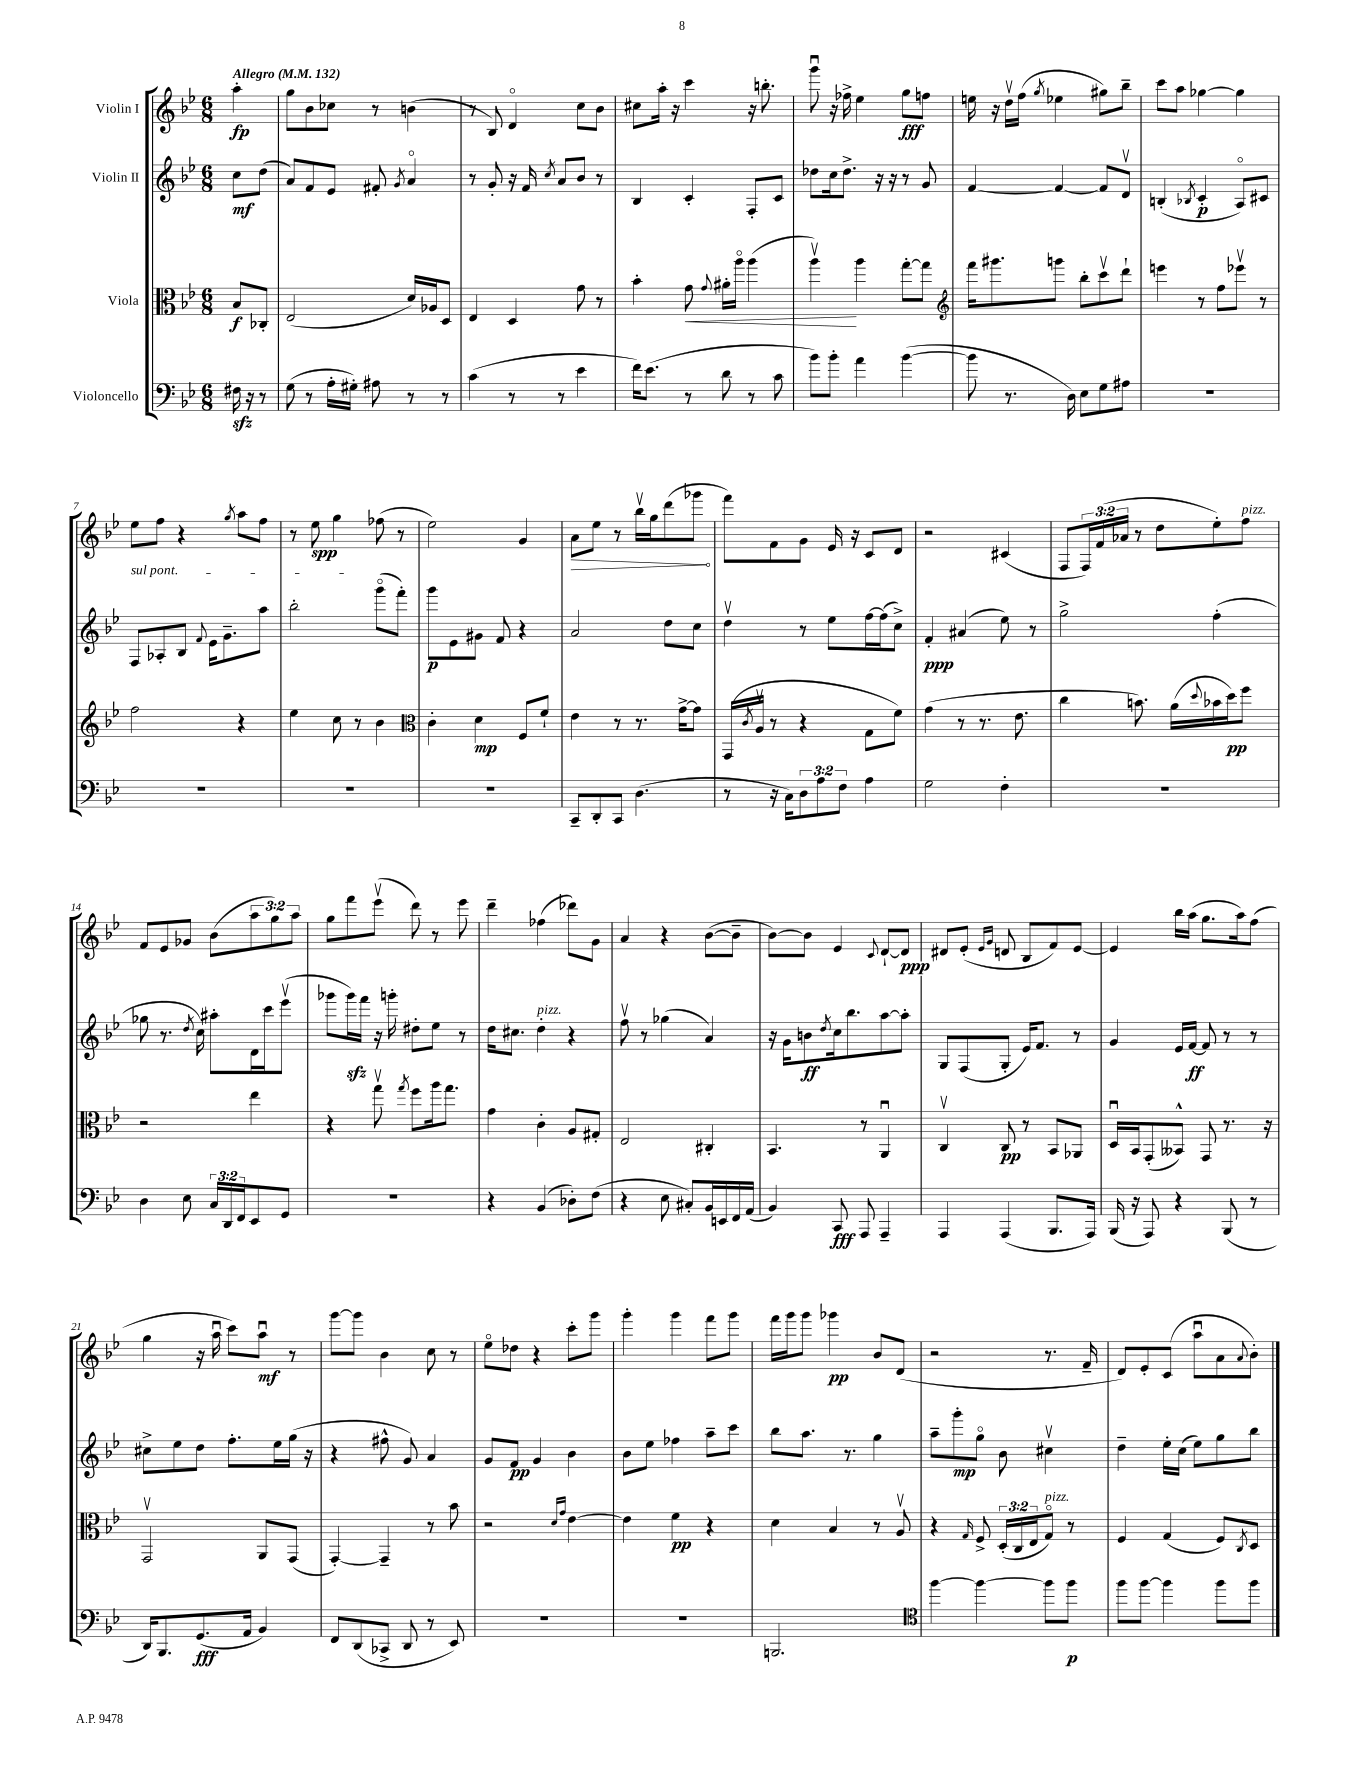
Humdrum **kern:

**kern	**kern	**kern	**kern
*staff4	*staff3	*staff2	*staff1
*clefF4	*clefC3	*clefG2	*clefG2
*k[b-e-]	*k[b-e-]	*k[b-e-]	*k[b-e-]
*M6/8	*M6/8	*M6/8	*M6/8
*MM132	*MM132	*MM132	*MM132
16F#	8B-	8cc	4aa'
16r	.	.	.
8r	8C-'	(8dd	.
=	=	=	=
(8G	(2E-	8a)	8gg
8r	.	8f	8b-
16A'	.	8e-	8cc-
16G#')	.	.	.
8A#	.	8f#'	8r
.	.	8qg	.
8r	16d)	4ao	(4b
.	16A-	.	.
8r	8D	.	.
=	=	=	=
(4c	4E-	8r	8r
.	.	8g'	8B-)
8r	4D	16r	4do
.	.	16f	.
.	.	8qcc	.
8r	.	8a	.
4e-	8g	8b-	8cc
.	8r	8r	8b-
=	=	=	=
16f)	4b-'	4B-	8cc#
(8.e-	.	.	.
.	.	.	16aa'
.	.	.	16r
8r	8g	4c'	4ccc
.	8qqg	.	.
8d	16a#'	.	.
.	16aao	.	.
8r	(4aa	8F'	16r
.	.	.	8.bb'
8c	.	8c	.
=	=	=	=
8b-)	4aav)	8dd-	8gggu
8b-'	.	16cc	16r
.	.	8.dd-^	16ff-^
4a	4aa	.	4ee-
.	.	16r	.
.	.	16r	.
([4b-	[8gg'	8r	8gg
.	8gg]	8g	8ff
=	=	=	=
*	*clefG2	*	*
8b-]	16fff	[4f	16ee
.	8.ggg#	.	16r
8.r	.	.	16ddv
.	.	.	(16ff
.	.	.	8qgg
.	8ggg	4f_	4ee-
16D)	.	.	.
8E-	8bb-'	.	.
8G	8cccv	8f]	8gg#)
8A#	8ddd`	8dv	8bb-~
=	=	=	=
2.r	4eee	(4B'	8ccc
.	.	.	8aa
.	.	8qB-	.
.	8r	4c'	[4gg-
.	8ff	.	.
.	8eee-v	8Ao)	4gg-]
.	8r	8c#	.
=	=	=	=
2.r	2ff	8F	8ee-
.	.	8A-'	8ff
.	.	8B-	4r
.	.	8qqf	.
.	.	16e-	.
.	.	8.g~	.
.	.	.	8qgg
.	4r	.	8aa
.	.	8aa	8ff
=	=	=	=
2.r	4ee-	2bb-'	8r
.	.	.	8ee-
.	8cc	.	4gg
.	8r	.	.
.	4b-	(8gggo	(8ff-
.	.	8fff')	8r
=	=	=	=
*	*clefC3	*	*
2.r	4c'	8ggg	2ee-)
.	.	8e-	.
.	4d	8g#	.
.	.	8f	.
.	8F	4r	4g
.	8f`	.	.
=	=	=	=
8CC~	4e-	2a	8a
8DD'	.	.	8ee-
8CC	8r	.	8r
(4.D	8.r	.	16bb-v
.	.	.	16gg
.	.	8dd	(8ddd
.	[16g^	.	.
.	8g]	8cc	8ggg-
=	=	=	=
8r	(16GG	4ddv	8fff)
.	8qc	.	.
.	16Av	.	.
16r	8r	.	8f
16C)	.	.	.
12D	4r	8r	8g
12A	.	.	.
.	.	8ee-	16e-
12F	.	.	.
.	.	.	16r
4A	8G	[16ff	8c
.	.	(16ff]	.
.	8f)	8cc^)	8d
=	=	=	=
2G	(4g	4f'	2r
.	8r	(4a#	.
.	8.r	.	.
4F'	.	8ee-)	(4c#
.	8.e-	.	.
.	.	8r	.
=	=	=	=
2.r	4cc	2gg^	8F
.	.	.	24F)
.	.	.	(24f
.	.	.	24a-
.	8.b)	.	8r
.	.	.	8dd
.	(16a	.	.
.	8qqdd	.	.
.	16b-	(4ff'	8ee-')
.	16dd)	.	.
.	8ff	.	8ff
=	=	=	=
4D	2r	8gg-	8f
.	.	8.r	8e-
8E-	.	.	8g-
.	.	8qdd	.
.	.	16cc)	.
24C	.	8aa#'	(8b-
24DD	.	.	.
24FF	.	.	.
8EE-	4ee-	16d	12aa
.	.	16ccc	.
.	.	.	12gg)
8GG	.	(8eee-v	.
.	.	.	12aa
=	=	=	=
2.r	4r	8ggg-	8gg
.	.	16ggg-)	8fff
.	.	16fff	.
.	8ggv	16r	(8eee-v
.	.	16ggg'	.
.	8qgg	.	.
.	8ff	8dd#'	8ddd)
.	16aa	8ee-	8r
.	8.gg	.	.
.	.	8r	8eee-
=	=	=	=
4r	4g	16dd	4ddd~
.	.	8.cc#	.
(4BB-	4c'	4dd'	(4ff-
8D-')	8A	4r	8ddd-)
(8F	8G#'	.	8g
=	=	=	=
4r	2E-	8ffv	4a
.	.	8r	.
8E-	.	(4gg-	4r
8C#')	.	.	.
16BB-	4C#'	4a)	([8b-
16EE	.	.	.
16FF	.	.	8b-~]
(16AA	.	.	.
=	=	=	=
4BB-)	4.BB-	16r	[8b-)
.	.	16g	.
.	.	8b	8b-]
.	.	8qdd	.
8CC	.	16cc	4e-
.	.	8.bb-	.
8AAA	8r	.	.
.	.	.	8qqc
4AAA~	4AAu	[8aa	[8d`
.	.	8aa']	8d]
=	=	=	=
4AAA	4Cv	8G	8d#
.	.	(8F	(8e-'
.	.	.	16qqe-
.	.	.	16qqg
(4AAA	8C	8G'	8d
.	8r	16e-)	8B-
.	.	8.f	.
8.BBB-	8BB-	.	8f)
.	8AA-	8r	[8e-
16AAA)	.	.	.
=	=	=	=
(16BBB-	16Du	4g	4e-]
16r	16BB-	.	.
8AAA)	(8GG'	.	.
4r	8BB--^^)	16e-	16bb-
.	.	[16f	(16aa
.	8GG	8f]	8.gg
(8BBB-	8.r	8r	.
.	.	.	16aa)
8r	.	8r	(8ff
.	16r	.	.
=	=	=	=
16DD)	2GGv	8cc#^	4gg
8.BBB-	.	.	.
.	.	8ee-	.
(8.GG	.	8dd	16r
.	.	.	16aau
.	.	8.ff'	8ccc)
16AA	.	.	.
4BB-)	8AA	.	8aau
.	.	16ee-	.
.	(8GG	(16gg	8r
.	.	16r	.
=	=	=	=
8FF	[4GG')	4r	[8ggg
(8DD	.	.	8ggg]
8CC-^	4GG~]	8ff#^^	4b-
8DD	.	8g)	.
8r	8r	4a	8cc
8EE-)	8b-	.	8r
=	=	=	=
2.r	2r	8g	8ee-o
.	.	8f	8dd-
.	.	4g	4r
.	16qqd	.	.
.	16qqg	.	.
.	[4e-	4b-	8ccc'
.	.	.	8ggg
=	=	=	=
2.r	4e-]	8b-	4ggg'
.	.	8ee-	.
.	4f	4ff-	4ggg
.	4r	8aa~	8fff
.	.	8ccc	8ggg
=	=	=	=
2.BBB	4d	8bb-	16fff
.	.	.	16ggg
.	.	8.aa	8ggg
.	4B-	.	4ggg-
.	.	8.r	.
.	8r	4gg	8b-
.	8Av	.	(8d
=	=	=	=
*clefC4	*	*	*
[4ff	4r	8aa~	2r
.	.	8ggg'	.
.	16qqG	.	.
4ff_	8F^	8ggo	.
.	(24D'	8b-	.
.	24C	.	.
.	24E-	.	.
8ff]	8Go)	4cc#v	8.r
8ff	8r	.	.
.	.	.	16f~
=	=	=	=
8ff	4F	4dd~	8d)
[8ff	.	.	8e-'
4ff]	(4G	16ee-'	(8c
.	.	(16cc	.
.	.	8ee-)	8aau
8ff	8F)	8gg	8a
.	8qC	.	8qqa
8ff	8D	8bb-	8b-')
==	==	==	==
*-	*-	*-	*-
